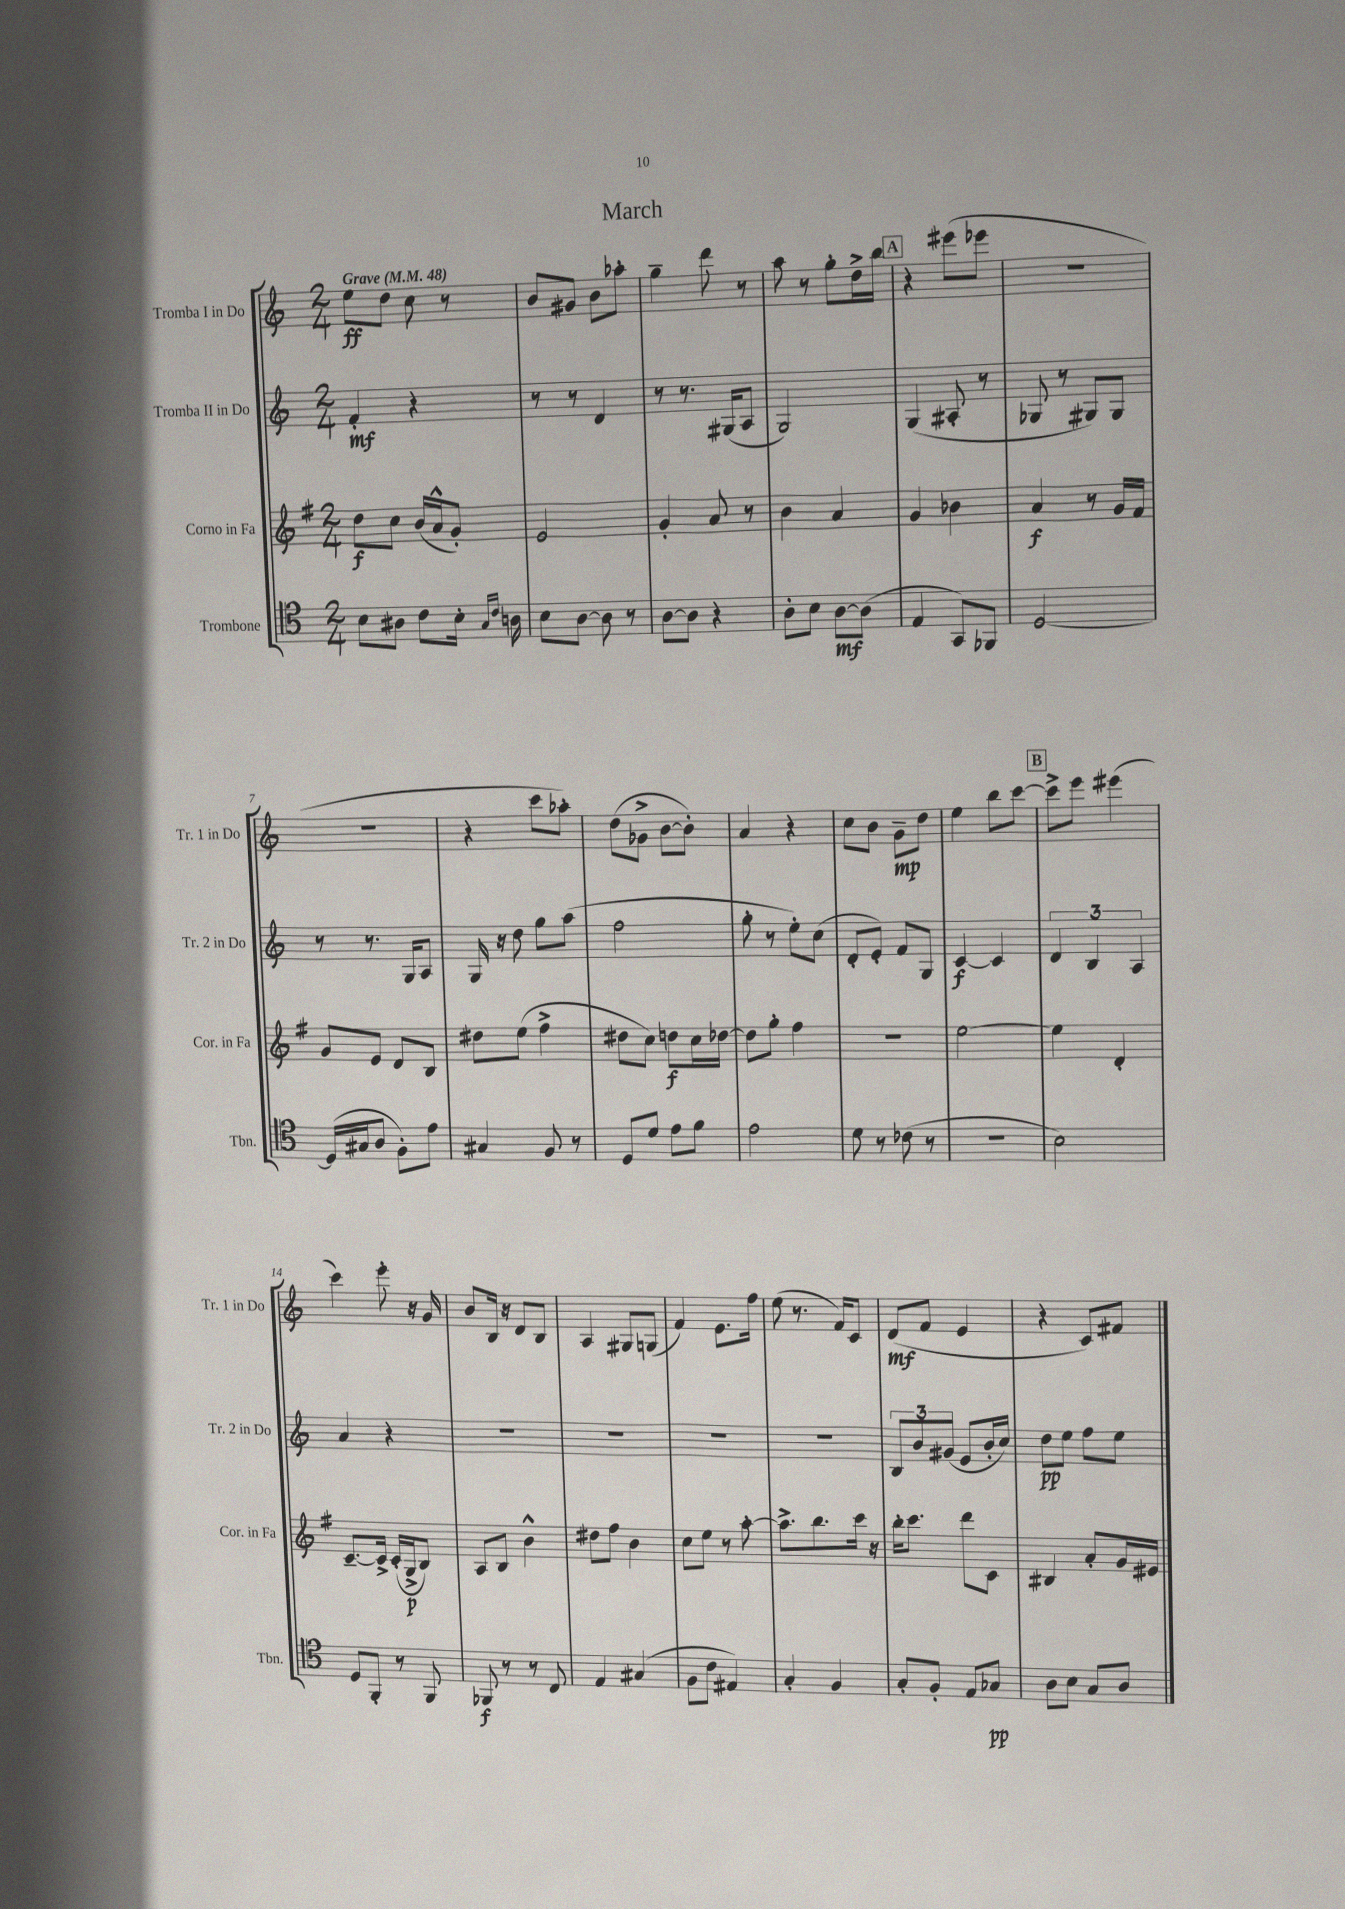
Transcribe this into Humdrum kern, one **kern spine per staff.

**kern	**kern	**kern	**kern
*staff4	*staff3	*staff2	*staff1
*clefC4	*clefG2	*clefG2	*clefG2
*k[]	*k[f#]	*k[]	*k[]
*M2/4	*M2/4	*M2/4	*M2/4
*MM48	*MM48	*MM48	*MM48
8B	8dd	4f'	8ee
8A#	8cc	.	8dd
8c	(16b	4r	8cc
.	16a^^	.	.
16B'	8g')	.	8r
16qqG	.	.	.
16qqc	.	.	.
16A	.	.	.
=	=	=	=
8B	2e	8r	8b
[8A	.	8r	8g#
8A]	.	4d	8b
8r	.	.	8aa-'
=	=	=	=
[8A	4g'	8r	4gg~
8A]	.	8.r	.
4r	8a	.	8ddd
.	.	(16G#	.
.	8r	8A	8r
=	=	=	=
8A'	4b	2G)	8aa
8B	.	.	8r
[8A	4a	.	8gg'
(8A]	.	.	16dd^
.	.	.	16bb
=	=	=	=
4E	4g	(4G	4r
8GG)	4b-	8A#'	(8eee#
8FF-	.	8r	8eee-
=	=	=	=
[2D	4a	8G-	2r
.	.	8r	.
.	8r	8G#)	.
.	16g	8G#	.
.	16f#	.	.
=	=	=	=
(16D]	8g	8r	2r
16G#	.	.	.
8A	8e	8.r	.
8F')	8d	.	.
.	.	16G	.
8e	8B	8A	.
=	=	=	=
4G#	8dd#	16G	4r
.	.	16r	.
.	(8ee	8dd	.
8F	4ff#^	8gg	8ccc
8r	.	(8aa	8aa-')
=	=	=	=
8D	8dd#	2ff	(8dd
8d	8cc)	.	8g-^
8e	8dd	.	[8b
8f	16cc	.	8b'])
.	[16dd-	.	.
=	=	=	=
2e	8dd-]	8gg'	4a
.	8gg'	8r	.
.	4ff#	8ee')	4r
.	.	(8cc	.
=	=	=	=
8d	2r	8d'	8cc
8r	.	8e')	8b
(8c-	.	8f	8g~
8r	.	8G	8dd
=	=	=	=
2r	[2ee	[4c	4ee
.	.	4c]	8bb
.	.	.	[8ccc
=	=	=	=
2B)	4ee]	6d	8ccc^]
.	.	.	8eee
.	.	6B	.
.	4d'	.	(4eee#
.	.	6A	.
=	=	=	=
8D	[8.c~	4a	4ccc)
8FF'	.	.	.
.	16c^]	.	.
8r	(16c'	4r	8eee'
.	16G^	.	.
8FF	8B)	.	16r
.	.	.	16g
=	=	=	=
8FF-	8A	2r	8b
8r	8B	.	16B
.	.	.	16r
8r	4b^^	.	8d
8C	.	.	8B
=	=	=	=
4E	8dd#	2r	4A
.	8ff#	.	.
(4G#	4b	.	8G#
.	.	.	(8G
=	=	=	=
8F	8cc	2r	4f)
8c	8ee	.	.
4E#)	8r	.	8.e
.	[8aa'	.	.
.	.	.	16ff
=	=	=	=
4G'	8.aa^]	2r	(8ee
.	.	.	8.r
.	8.bb	.	.
4F	.	.	.
.	.	.	16f)
.	16ccc	.	8c
.	16r	.	.
=	=	=	=
8G'	16bb'	12B	(8d
.	8.ccc	.	.
.	.	12b	.
8F'	.	.	8f
.	.	(12g#	.
8E	8ddd	8e	4e
8G-	8c	16b'	.
.	.	16cc)	.
=	=	=	=
8A	4B#	8dd	4r
8B	.	8ee	.
8G	8a'	8ff	8c)
8A	16g	8ee	8f#
.	16e#	.	.
==	==	==	==
*-	*-	*-	*-
